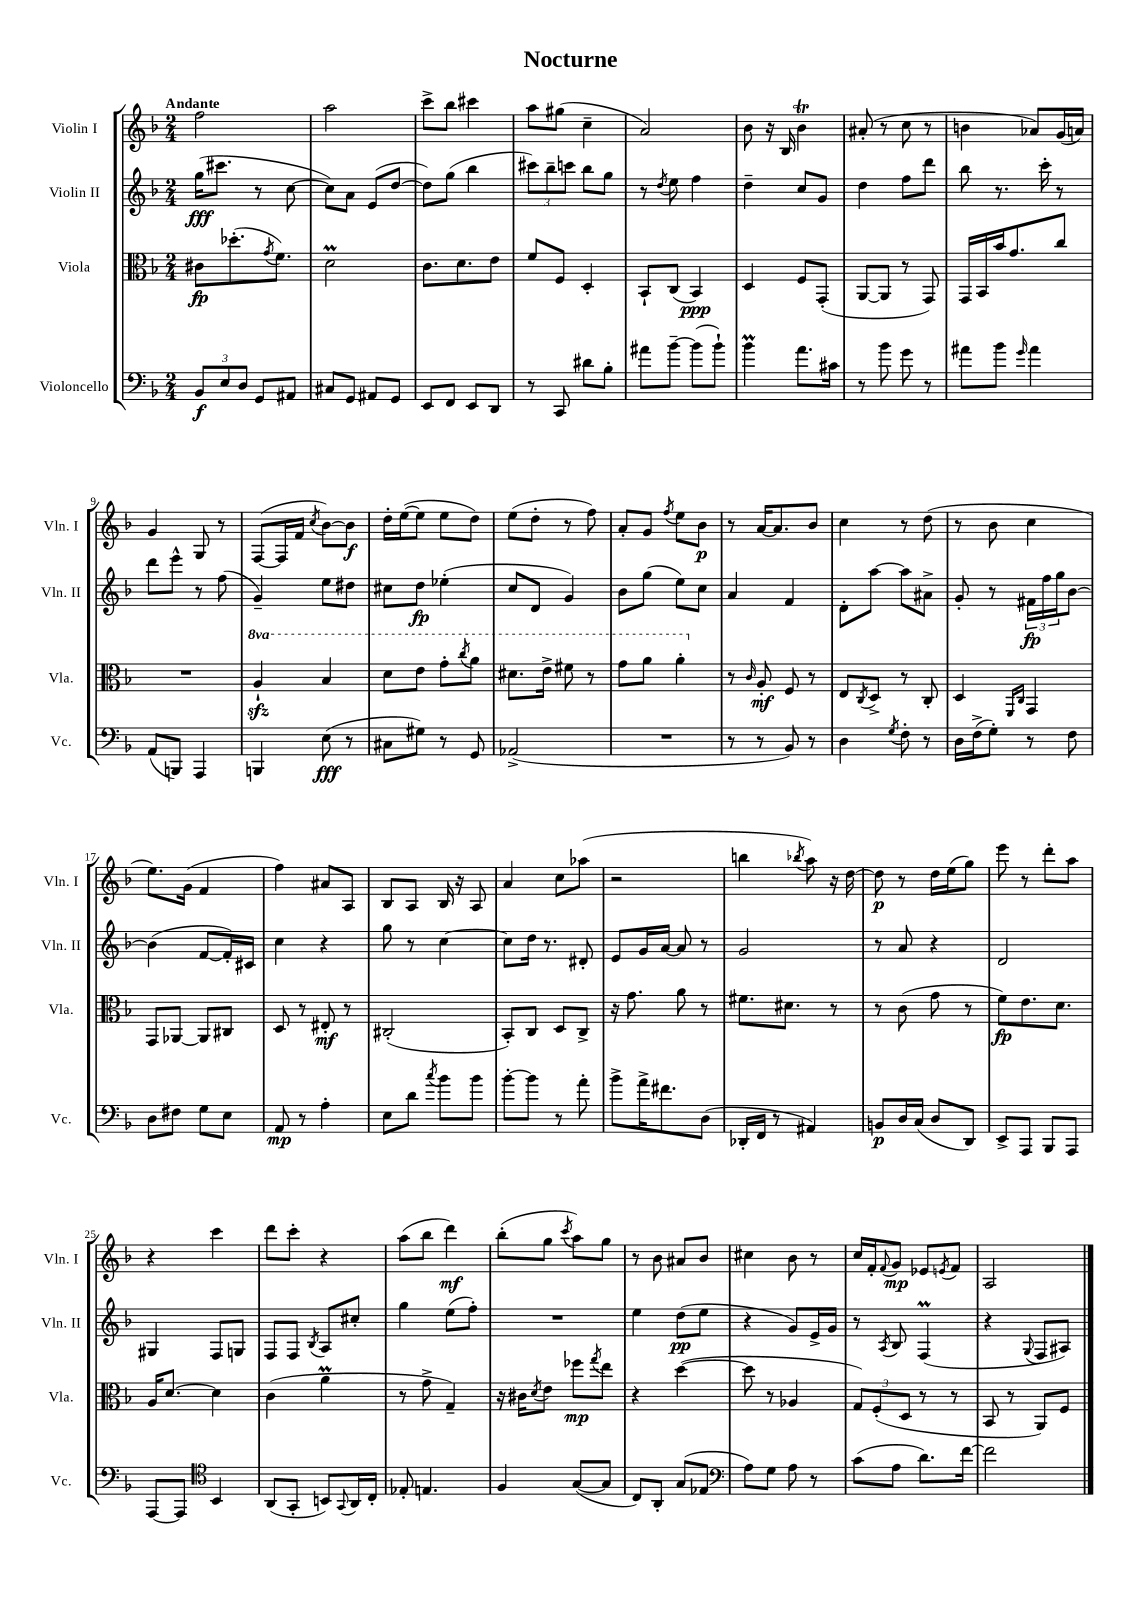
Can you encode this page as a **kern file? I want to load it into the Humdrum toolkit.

**kern	**dynam	**kern	**dynam	**kern	**dynam	**kern	**dynam
*part4	*part4	*part3	*part3	*part2	*part2	*part1	*part1
*staff4	*staff4	*staff3	*staff3	*staff2	*staff2	*staff1	*staff1
*I"Violoncello	*	*I"Viola	*	*I"Violin II	*	*I"Violin I	*
*I'Vc.	*	*I'Vla.	*	*I'Vln. II	*	*I'Vln. I	*
*clefF4	*	*clefC3	*	*clefG2	*	*clefG2	*
*k[b-]	*	*k[b-]	*	*k[b-]	*	*k[b-]	*
*M2/4	*	*M2/4	*	*M2/4	*	*M2/4	*
=1	=1	=1	=1	=1	=1	=1	=1
!	!	!	!	!	!	!LO:TX:a:B:t=Andante	!
12BB-/L	f	8c#X\L	fp	(16gg\KL	fff	2ff\	.
.	.	.	.	8.ccc#X\J	.	.	.
12E/	.	.	.	.	.	.	.
.	.	(8.dd-X'\	.	.	.	.	.
12D/J	.	.	.	.	.	.	.
8GG/L	.	.	.	8r	.	.	.
.	.	8qg/	.	.	.	.	.
.	.	8.f\J)	.	.	.	.	.
8AA#X/J	.	.	.	[8cc\	.	.	.
=2	=2	=2	=2	=2	=2	=2	=2
8C#X/L	.	2dM\	.	8cc\L])	.	2aa\	.
8GG/J	.	.	.	8a\J	.	.	.
8AA#X/L	.	.	.	(8e/L	.	.	.
8GG/J	.	.	.	[8dd/J	.	.	.
=3	=3	=3	=3	=3	=3	=3	=3
8EE/L	.	8.c\L	.	8dd\L])	.	8ccc^\L	.
8FF/J	.	.	.	(8gg\J	.	8bb-\J	.
.	.	8.d\	.	.	.	.	.
8EE/L	.	.	.	4bb-\	.	4ccc#X\	.
8DD/J	.	8e\J	.	.	.	.	.
=4	=4	=4	=4	=4	=4	=4	=4
8r	.	8f/L	.	12ccc#X\L)	.	8aa\L	.
.	.	.	.	12bb-~\	.	.	.
8CC/	.	8F/J	.	.	.	(8gg#X\J	.
.	.	.	.	12cccn\J	.	.	.
8d#X\L	.	4D'/	.	8bb-\L	.	4cc~\	.
8B-'\J	.	.	.	8gg\J	.	.	.
=5	=5	=5	=5	=5	=5	=5	=5
8a#X\L	.	8BB-`/L	.	8r	.	2a/)	.
.	.	.	.	8qdd/	.	.	.
[8b-~\J	.	(8C/J	.	8ee\	.	.	.
(8b-\L]	.	4BB-/)	ppp	4ff\	.	.	.
8b-`\J)	.	.	.	.	.	.	.
=6	=6	=6	=6	=6	=6	=6	=6
4b-M\	.	4D/	.	4dd~\	.	8b-\	.
.	.	.	.	.	.	16r	.
.	.	.	.	.	.	16B-/	.
8.a\L	.	8F/L	.	8cc/L	.	4b-T\	.
.	.	(8GG'/J	.	8g/J	.	.	.
16c#X\Jk	.	.	.	.	.	.	.
=7	=7	=7	=7	=7	=7	=7	=7
8r	.	[8AA/L	.	4dd\	.	(8a#X'/	.
8b-\	.	8AA/J]	.	.	.	8r	.
8g\	.	8r	.	8ff\L	.	8cc\	.
8r	.	8GG/)	.	8ddd\J	.	8r	.
=8	=8	=8	=8	=8	=8	=8	=8
8a#X\L	.	16GG/LL	.	8bb-\	.	4bn\	.
.	.	16BB-/	.	.	.	.	.
8b-\J	.	16b-/J	.	8.r	.	.	.
.	.	8.g/	.	.	.	.	.
16qqg/	.	.	.	.	.	.	.
4a#\	.	.	.	.	.	8a-X/L)	.
.	.	.	.	16ccc'\	.	.	.
.	.	8cc/J	.	8r	.	(16g/L	.
.	.	.	.	.	.	16an/JJ)	.
!!LO:LB:g=z
=9	=9	=9	=9	=9	=9	=9	=9
(8AA/L	.	2r	.	8ddd\L	.	4g/	.
8BBBn/J)	.	.	.	8eee^^\J	.	.	.
4AAA/	.	.	.	8r	.	8G/	.
.	.	.	.	(8ff\	.	8r	.
=10	=10	=10	=10	=10	=10	=10	=10
*	*	*8va	*	*	*	*	*
4BBBn/	.	4azz`/	.	4g~/)	.	([8F/L	.
.	.	.	.	.	.	16F/L]	.
.	.	.	.	.	.	16f/JJ	.
.	.	.	.	.	.	8qcc/	.
(8E\	fff	4b-/	.	8ee\L	.	[8b-\L)	.
8r	.	.	.	8dd#X\J	.	8b-\J]	f
=11	=11	=11	=11	=11	=11	=11	=11
8C#X\L	.	8dd\L	.	8cc#X\L	.	16dd'\LL	.
.	.	.	.	.	.	([16ee\J	.
8G#X\J)	.	8ee\J	.	8dd\J	fp	8ee\J]	.
8r	.	8gg'\L	.	(4ee-X'\	.	8ee\L	.
.	.	8qccc/	.	.	.	.	.
8GG/	.	8aa\J	.	.	.	8dd\J)	.
=12	=12	=12	=12	=12	=12	=12	=12
(2AA-X^/	.	8.dd#X\L	.	8cc/L	.	(8ee\L	.
.	.	.	.	8d/J	.	8dd'\J	.
.	.	16ee^\Jk	.	.	.	.	.
.	.	8ff#X\	.	4g/)	.	8r	.
.	.	8r	.	.	.	8ff\)	.
=13	=13	=13	=13	=13	=13	=13	=13
2r	.	8gg\L	.	8b-\L	.	8a'/L	.
.	.	8aa\J	.	(8gg\J	.	8g/J	.
.	.	.	.	.	.	8qff/	.
.	.	4aa'\	.	8ee\L)	.	8ee\L	.
.	.	.	.	8cc\J	.	8b-\J	p
=14	=14	=14	=14	=14	=14	=14	=14
*	*	*X8va	*	*	*	*	*
8r	.	8r	.	4a/	.	8r	.
.	.	16qqc/	.	.	.	.	.
8r	.	8A'/	mf	.	.	[16a/KL	.
.	.	.	.	.	.	8.a/]	.
8BB-/)	.	8F/	.	4f/	.	.	.
8r	.	8r	.	.	.	8b-/J	.
=15	=15	=15	=15	=15	=15	=15	=15
4D\	.	8E/L	.	8d'\L	.	4cc\	.
.	.	8qC/	.	.	.	.	.
.	.	8D^/J	.	[8aa\J	.	.	.
8qG/	.	.	.	.	.	.	.
8F'\	.	8r	.	8aa\L]	.	8r	.
8r	.	8C'/	.	8a#X^\J	.	(8dd\	.
=16	=16	=16	=16	=16	=16	=16	=16
16D\LL	.	4D/	.	8g'/	.	8r	.
(16F^\J	.	.	.	.	.	.	.
8G'\J)	.	.	.	8r	.	8b-\	.
.	.	16qqFF/LL	.	.	.	.	.
.	.	16qqC/JJ	.	.	.	.	.
8r	.	4GG/	.	24f#X\LL	fp	4cc\	.
.	.	.	.	24ff\	.	.	.
.	.	.	.	24gg\J	.	.	.
8F\	.	.	.	[8b-\J	.	.	.
!!LO:LB:g=z
=17	=17	=17	=17	=17	=17	=17	=17
8D\L	.	8GG/L	.	(4b-\]	.	8.ee\L)	.
8F#X\J	.	[8AA-X/J	.	.	.	.	.
.	.	.	.	.	.	(16g\Jk	.
8G\L	.	8AA-/L]	.	[8f/L	.	4f/	.
8E\J	.	8C#X/J	.	16f'/L])	.	.	.
.	.	.	.	16c#X/JJ	.	.	.
=18	=18	=18	=18	=18	=18	=18	=18
8AA/	mp	8D/	.	4cc\	.	4ff\)	.
8r	.	8r	.	.	.	.	.
4A'\	.	8E#X'/	mf	4r	.	8a#X/L	.
.	.	8r	.	.	.	8A/J	.
=19	=19	=19	=19	=19	=19	=19	=19
8E\L	.	(2C#X'/	.	8gg\	.	8B-/L	.
8d\J	.	.	.	8r	.	8A/J	.
8qcc/	.	.	.	.	.	.	.
8b-\L	.	.	.	[4cc\	.	16B-/	.
.	.	.	.	.	.	16r	.
8b-\J	.	.	.	.	.	8A/	.
=20	=20	=20	=20	=20	=20	=20	=20
[8b-'\L	.	8BB-'/L)	.	8cc\L]	.	4a/	.
8b-\J]	.	8C/J	.	16dd\Jk	.	.	.
.	.	.	.	8.r	.	.	.
8r	.	8D/L	.	.	.	8cc\L	.
8a'\	.	8C^/J	.	8d#X'/	.	(8aa-X\J	.
=21	=21	=21	=21	=21	=21	=21	=21
8b-^\L	.	16r	.	8e/L	.	2r	.
.	.	8.g\	.	.	.	.	.
16a^\K	.	.	.	16g/L	.	.	.
8.f#X\	.	.	.	[16a/JJ	.	.	.
.	.	8a\	.	8a/]	.	.	.
(8D\J	.	8r	.	8r	.	.	.
=22	=22	=22	=22	=22	=22	=22	=22
16DD-X'/LL	.	8.f#X\L	.	2g/	.	4bbn\	.
16FF/JJ	.	.	.	.	.	.	.
8r	.	.	.	.	.	.	.
.	.	8.d#X\J	.	.	.	.	.
.	.	.	.	.	.	8qbb-X/	.
4AA#X/)	.	.	.	.	.	8aa\)	.
.	.	8r	.	.	.	16r	.
.	.	.	.	.	.	[16dd\	.
=23	=23	=23	=23	=23	=23	=23	=23
8BBn/L	p	8r	.	8r	.	8dd\]	p
16D/L	.	(8c\	.	8a/	.	8r	.
(16C/JJ	.	.	.	.	.	.	.
8D/L	.	8g\	.	4r	.	16dd\LL	.
.	.	.	.	.	.	(16ee\J	.
8DD/J)	.	8r	.	.	.	8gg\J)	.
=24	=24	=24	=24	=24	=24	=24	=24
8EE^/L	.	8f\L)	fp	2d/	.	8eee\	.
8AAA/J	.	8.e\	.	.	.	8r	.
8BBB-/L	.	.	.	.	.	8ddd'\L	.
.	.	8.d\J	.	.	.	.	.
8AAA/J	.	.	.	.	.	8aa\J	.
!!LO:LB:g=z
=25	=25	=25	=25	=25	=25	=25	=25
[8AAA/L	.	16A/KL	.	4G#X/	.	4r	.
.	.	[8.d/J	.	.	.	.	.
8AAA/J]	.	.	.	.	.	.	.
*clefC4	*	*	*	*	*	*	*
4BB-/	.	4d\]	.	8F/L	.	4ccc\	.
.	.	.	.	8Gn/J	.	.	.
=26	=26	=26	=26	=26	=26	=26	=26
(8AA/L	.	(4c\	.	8F/L	.	8ddd\L	.
8GG'/J	.	.	.	8F/J	.	8ccc'\J	.
.	.	.	.	8qB-/	.	.	.
8BBn/L)	.	4am\	.	8A/L	.	4r	.
8qqGG/	.	.	.	.	.	.	.
16AA/L	.	.	.	8cc#X'/J	.	.	.
16C'/JJ	.	.	.	.	.	.	.
=27	=27	=27	=27	=27	=27	=27	=27
8E-X'/	.	8r	.	4gg\	.	(8aa\L	.
4.En/	.	8g^\	.	.	.	8bb-\J	.
.	.	4G~/)	.	(8ee\L	.	4ddd\)	mf
.	.	.	.	8ff'\J)	.	.	.
=28	=28	=28	=28	=28	=28	=28	=28
4F/	.	16r	.	2r	.	(8bb-'\L	.
.	.	16c#X\KL	.	.	.	.	.
.	.	8qd/	.	.	.	.	.
.	.	8e\J	.	.	.	8gg\J	.
.	.	.	.	.	.	8qccc/	.
([8G/L	.	8ff-X\L	mp	.	.	8aa\L)	.
.	.	8qgg/	.	.	.	.	.
8G/J]	.	8ee\J	.	.	.	8gg\J	.
=29	=29	=29	=29	=29	=29	=29	=29
8C/L)	.	4r	.	4ee\	.	8r	.
8AA'/J	.	.	.	.	.	8b-\	.
(8G/L	.	([4dd\	.	(8dd\L	pp	8a#X/L	.
8E-X/J	.	.	.	8ee\J	.	8b-/J	.
=30	=30	=30	=30	=30	=30	=30	=30
*clefF4	*	*	*	*	*	*	*
8A\L)	.	8dd\]	.	4r	.	4cc#X\	.
8G\J	.	8r	.	.	.	.	.
8A\	.	4A-X/	.	8g/L)	.	8b-\	.
8r	.	.	.	16e^/L	.	8r	.
.	.	.	.	16g/JJ	.	.	.
=31	=31	=31	=31	=31	=31	=31	=31
(8c\L	.	12G/L)	.	8r	.	16cc/LL	.
.	.	.	.	.	.	16f'/J	.
.	.	(12F'/	.	.	.	.	.
.	.	.	.	8qA/	.	8qqf/	.
8A\J	.	.	.	8B-/	.	8g/J	mp
.	.	12D/J	.	.	.	.	.
8.d\L)	.	8r	.	(4FM/	.	8e-X/L	.
.	.	.	.	.	.	8qen/	.
.	.	8r	.	.	.	8f/J	.
[16f\Jk	.	.	.	.	.	.	.
=32	=32	=32	=32	=32	=32	=32	=32
2f\]	.	8BB-/	.	4r	.	2A/	.
.	.	8r	.	.	.	.	.
.	.	.	.	8qqG/	.	.	.
.	.	8AA/L)	.	8F/L	.	.	.
.	.	8F/J	.	8A#X/J)	.	.	.
==	==	==	==	==	==	==	==
*-	*-	*-	*-	*-	*-	*-	*-
